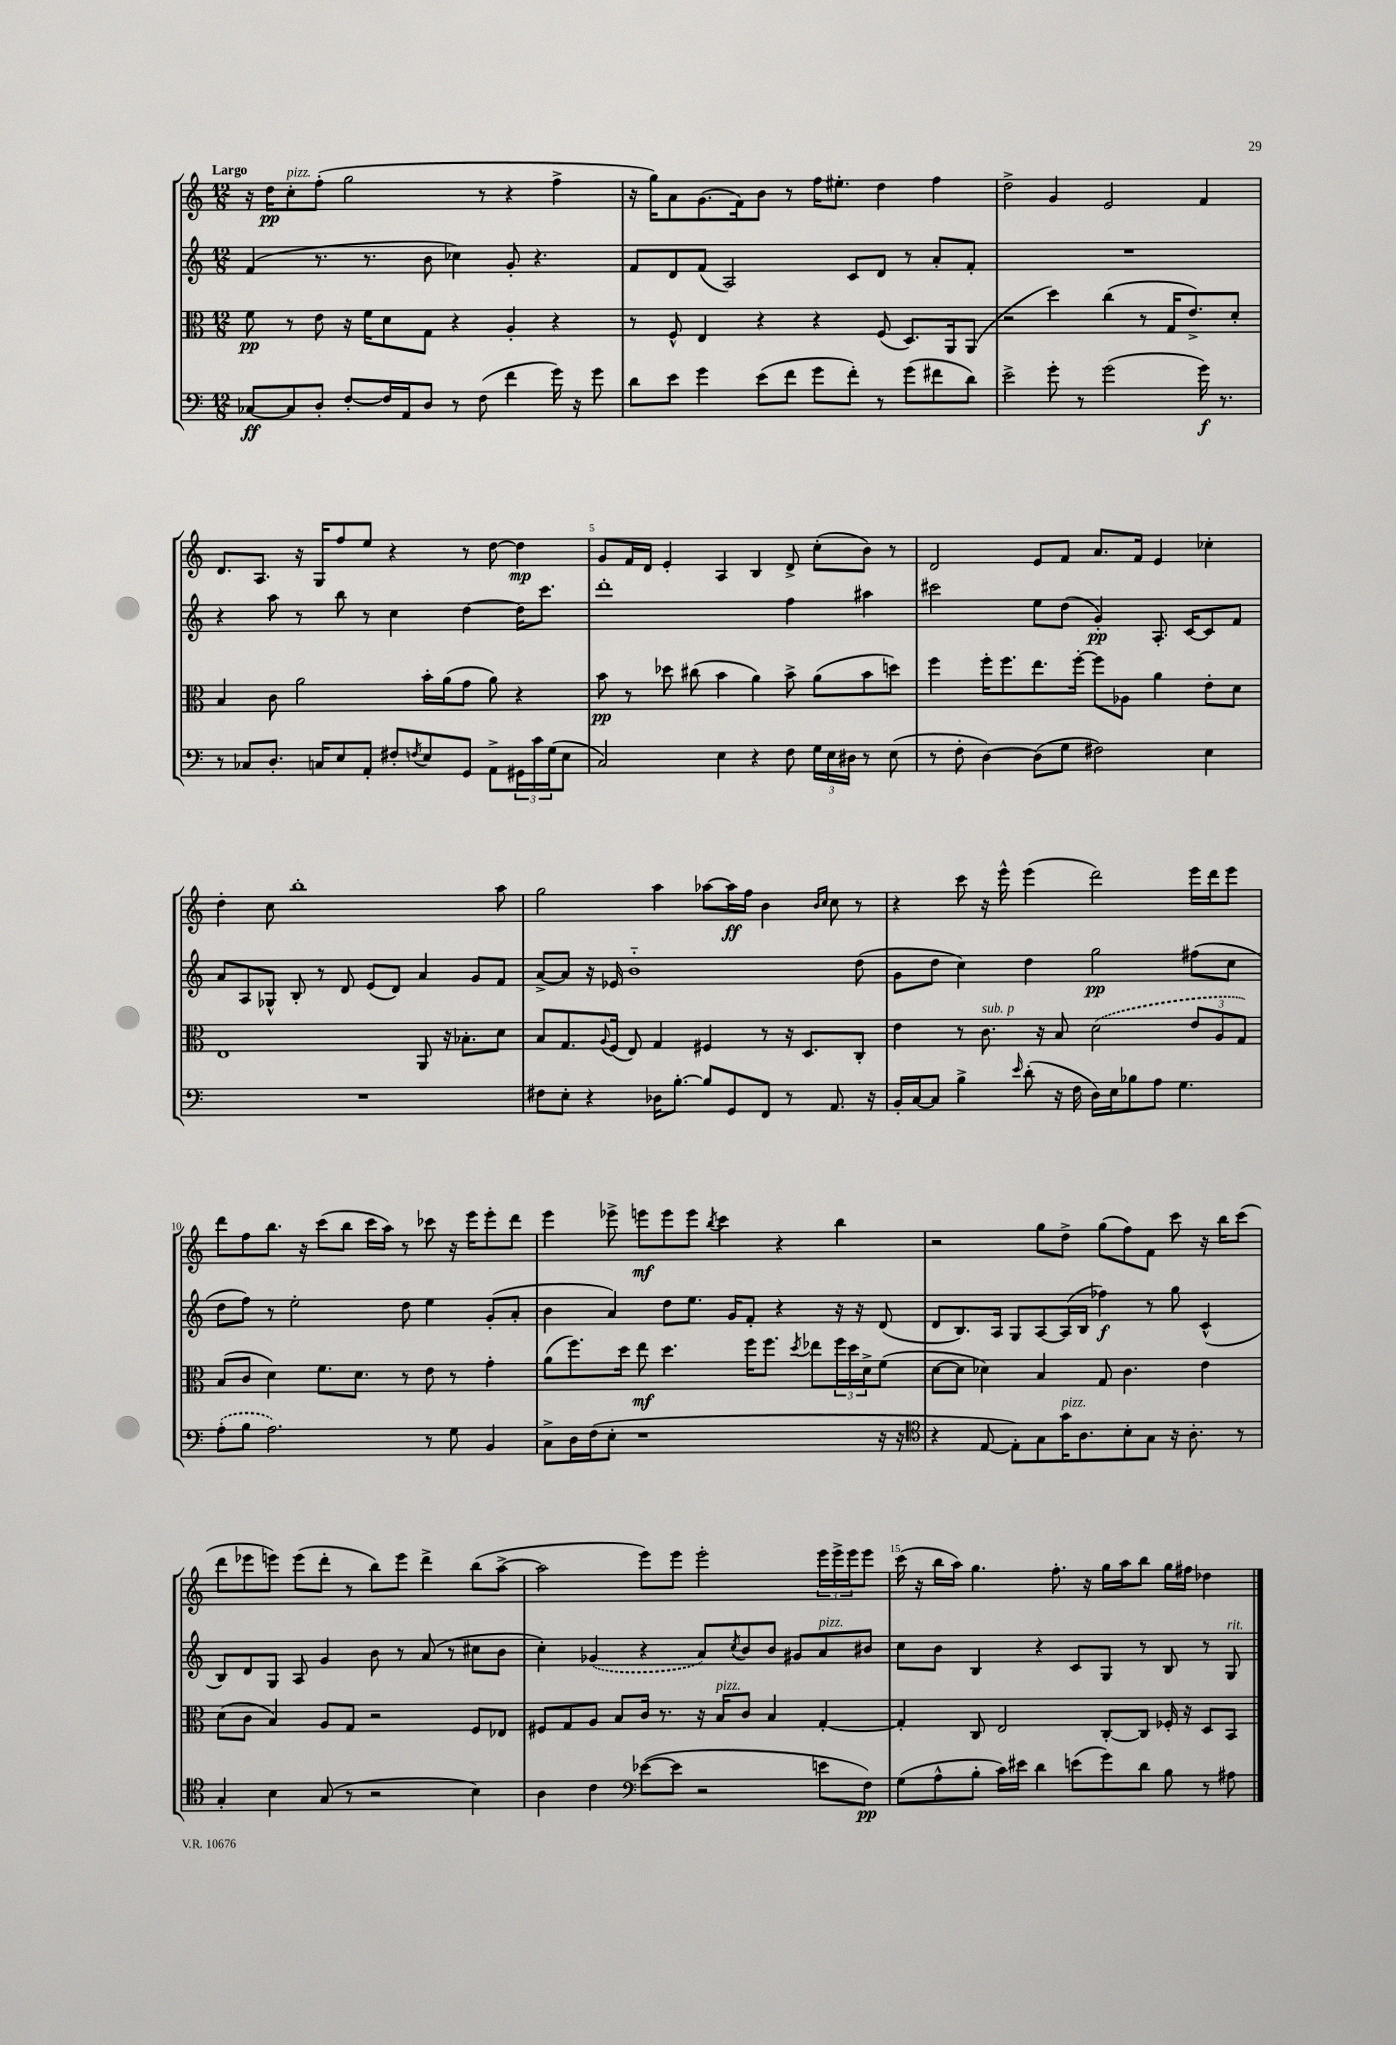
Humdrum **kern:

**kern	**kern	**kern	**kern
*staff4	*staff3	*staff2	*staff1
*clefF4	*clefC3	*clefG2	*clefG2
*k[]	*k[]	*k[]	*k[]
*M12/8	*M12/8	*M12/8	*M12/8
[8C-	8f	(4f	16r
.	.	.	16dd
8C-]	8r	.	8cc'
8D'	8e	8.r	(8ff'
[8F'	16r	.	2gg
.	16f	8.r	.
16F]	8d	.	.
16AA	.	.	.
8D	8G	8b	.
8r	4r	4cc-)	.
(8F	.	.	8r
4f	4A'	8g'	4r
.	.	4.r	.
16g)	4r	.	4ff^
16r	.	.	.
8g	.	.	.
=	=	=	=
8d	8r	8f	16r
.	.	.	16gg)
8e	8F^^	8d	8a
4g	4E	(8f	(8.g
.	.	2A)	.
.	.	.	16f)
(8e	4r	.	8b
8f	.	.	8r
8g	4r	.	16ff
.	.	.	8.ee#'
8f')	.	8c	.
8r	(8F	8d	4dd
(8g	8.D)	8r	.
8f#	.	8a'	4ff
.	16AA	.	.
8d)	(8AA	8f'	.
=	=	=	=
2e^	2r	1.r	2dd^
8g'	4dd)	.	4g
8r	.	.	.
(2g	(4cc	.	2e
.	8r	.	.
.	16G	.	.
.	8.e^)	.	.
16g)	.	.	4f
8.r	.	.	.
.	8d'	.	.
=	=	=	=
8r	4B	4r	8.d
8C-	.	.	.
.	.	.	8.A
8.D'	8c	8aa	.
.	2a	8r	16r
16C	.	.	16G
8E	.	8bb	8ff
8AA'	.	8r	8ee
8F#'	.	4cc	4r
8qF	.	.	.
8E	16b'	.	.
.	(16a	.	.
8GG	8g	[4dd	8r
8AA^	8a)	.	[8dd
24GG#	4r	16dd]	4dd]
24c	.	.	.
.	.	8.ccc	.
(24G	.	.	.
8E	.	.	.
=	=	=	=
2C)	8b	1ddd'	8g
.	8r	.	16f
.	.	.	16d
.	8dd-	.	4e'
.	(8cc#	.	.
4E	4b	.	4A
4r	4a)	.	4B
8F	8b^	4ff	8d^
24G	(8a	.	(8cc'
24E	.	.	.
24D#	.	.	.
8r	8b	4aa#	8b)
(8E	8dd)	.	8r
=	=	=	=
8r	4ff	2ccc#	2d
8F'	.	.	.
[4D)	16ff'	.	.
.	8.ff	.	.
(8D]	8.ee	8ee	8e
8G	.	(8dd	8f
.	[16ff'	.	.
2F#)	8ff]	4g')	8.a
.	8A-	.	.
.	.	.	16f
.	4a	8.A'	4e
.	.	[16c	.
4E	8e'	8c]	4cc-'
.	8d	8f	.
=	=	=	=
1.r	1E	8a	4dd'
.	.	8A	.
.	.	8G-^^	8cc
.	.	8B'	1bb'
.	.	8r	.
.	.	8d	.
.	.	(8e	.
.	.	8d)	.
.	8AA	4a	.
.	16r	.	.
.	8.B-'	.	.
.	.	8g	.
.	8d	8f	8aa
=	=	=	=
8F#	8B	[8a^	2gg
8E'	8.G	8a]	.
4r	.	16r	.
.	8qqA	.	.
.	(16F	16e-	.
.	8E)	1b'~	.
16D-	4G	.	4aa
[8.B'	.	.	.
8B]	4F#	.	[8aa-
8GG	.	.	16aa-]
.	.	.	16ff
8FF	8r	.	4b
8r	16r	.	.
.	8.D	.	.
.	.	.	16qqb
.	.	.	16qqcc
8.AA	.	.	8cc
.	8C'	(8dd	8r
16r	.	.	.
=	=	=	=
16BB'	4e	8g	4r
[16C	.	.	.
8C]	.	8dd	.
4B^	8r	4cc)	8ccc
.	8.c	.	16r
.	.	.	16eee^^
16qqe	.	.	.
(8d'	.	4dd	(4eee
.	16r	.	.
16r	8B	.	.
16F	.	.	.
16D)	(2d	2gg	2ddd)
16E	.	.	.
8B-	.	.	.
8A	.	.	.
4.G	.	.	.
.	12e	(8ff#	16eee
.	.	.	16ddd
.	12A	.	.
.	.	8cc	8eee
.	12G)	.	.
=	=	=	=
(8A'	(8B	8dd	8ddd
8B	8c	8ff)	8ff
2.A)	4d)	8r	8.bb
.	.	2ee'	.
.	.	.	16r
.	8.f	.	(8ccc
.	.	.	8bb
.	8.d	.	.
.	.	.	16ccc
.	.	.	16aa)
.	8r	8dd	8r
8r	8e	4ee	8ccc-
8G	8r	.	16r
.	.	.	16eee
4BB	4g'	(8g'	8eee'
.	.	8a'	8ddd
=	=	=	=
8C^	(8a	4b	4eee
16D	8.ff)	.	.
(16F	.	.	.
8E'	.	4a)	8eee-^
.	16dd	.	.
1r	8ee	.	8eee
.	4.dd	8dd	8eee
.	.	8.ee	8eee
.	.	.	8qbb
.	.	.	4ccc
.	.	16g	.
.	16ff	8f'	.
.	8.ff	.	.
.	.	4r	4r
.	8qdd	.	.
.	8ee-	.	.
.	24ff	16r	4bb
.	24dd	.	.
.	.	16r	.
.	24d^	.	.
16r	(8f	(8d	.
16r	.	.	.
=	=	=	=
*clefC4	*	*	*
4r	[8d	8d	2r
.	8d]	8.B)	.
[8E	4d-)	.	.
.	.	16A	.
8E'])	.	8G	.
8G	4B	[8A	8gg
16g	.	(16A]	8dd^
8.A	.	16B	.
.	8G	4ff-)	(8gg
8B'	4.c	.	8ff)
8G	.	8r	8f
16r	.	8gg	8ccc
8.A'	.	.	.
.	4e	(4c^^	16r
.	.	.	16bb
8r	.	.	(8ccc
=	=	=	=
4G'	(8d	8B)	8ddd
.	8c	8d	8eee-
4B	4B)	8G	8eee)
.	.	8A	(8eee
(8G	8A	4g	8ddd'
8r	8G	.	8r
2r	2r	8b	8bb)
.	.	8r	8eee
.	.	(8a	4ddd^
.	.	8r	.
4B)	8F	8cc#	(8bb
.	8E-	8b	[8aa^
=	=	=	=
4A	8F#	4cc')	2aa]
.	8G	.	.
4c	8A	(4g-	.
.	8B	.	.
*clefF4	*	*	*
([8e-	16c	4r	8eee)
.	8.r	.	.
8e-]	.	.	8eee
2r	16r	8a)	2eee'
.	16B	.	.
.	.	8qcc	.
.	8c	8b	.
.	4B	8b	.
.	.	8g#	.
8e	[4G'	8a	24eee
.	.	.	24eee^
.	.	.	24eee
8F)	.	8b#	8eee
=	=	=	=
(8G	4G']	8cc	(16ccc
.	.	.	16r
8A^^	.	8b	16bb
.	.	.	16aa)
8B'	8C	4B	4.gg
16c)	2E	.	.
16e#	.	.	.
4d	.	4r	.
.	.	.	8.ff'
(8e	.	8c	.
.	.	.	16r
8g)	[8C'	8G	16gg
.	.	.	16aa
8d	8C]	8r	8bb
8B	16F-'	8B	16gg
.	16r	.	16ff#
8r	8D	8r	4dd-
8A#	8BB	8G	.
==	==	==	==
*-	*-	*-	*-
